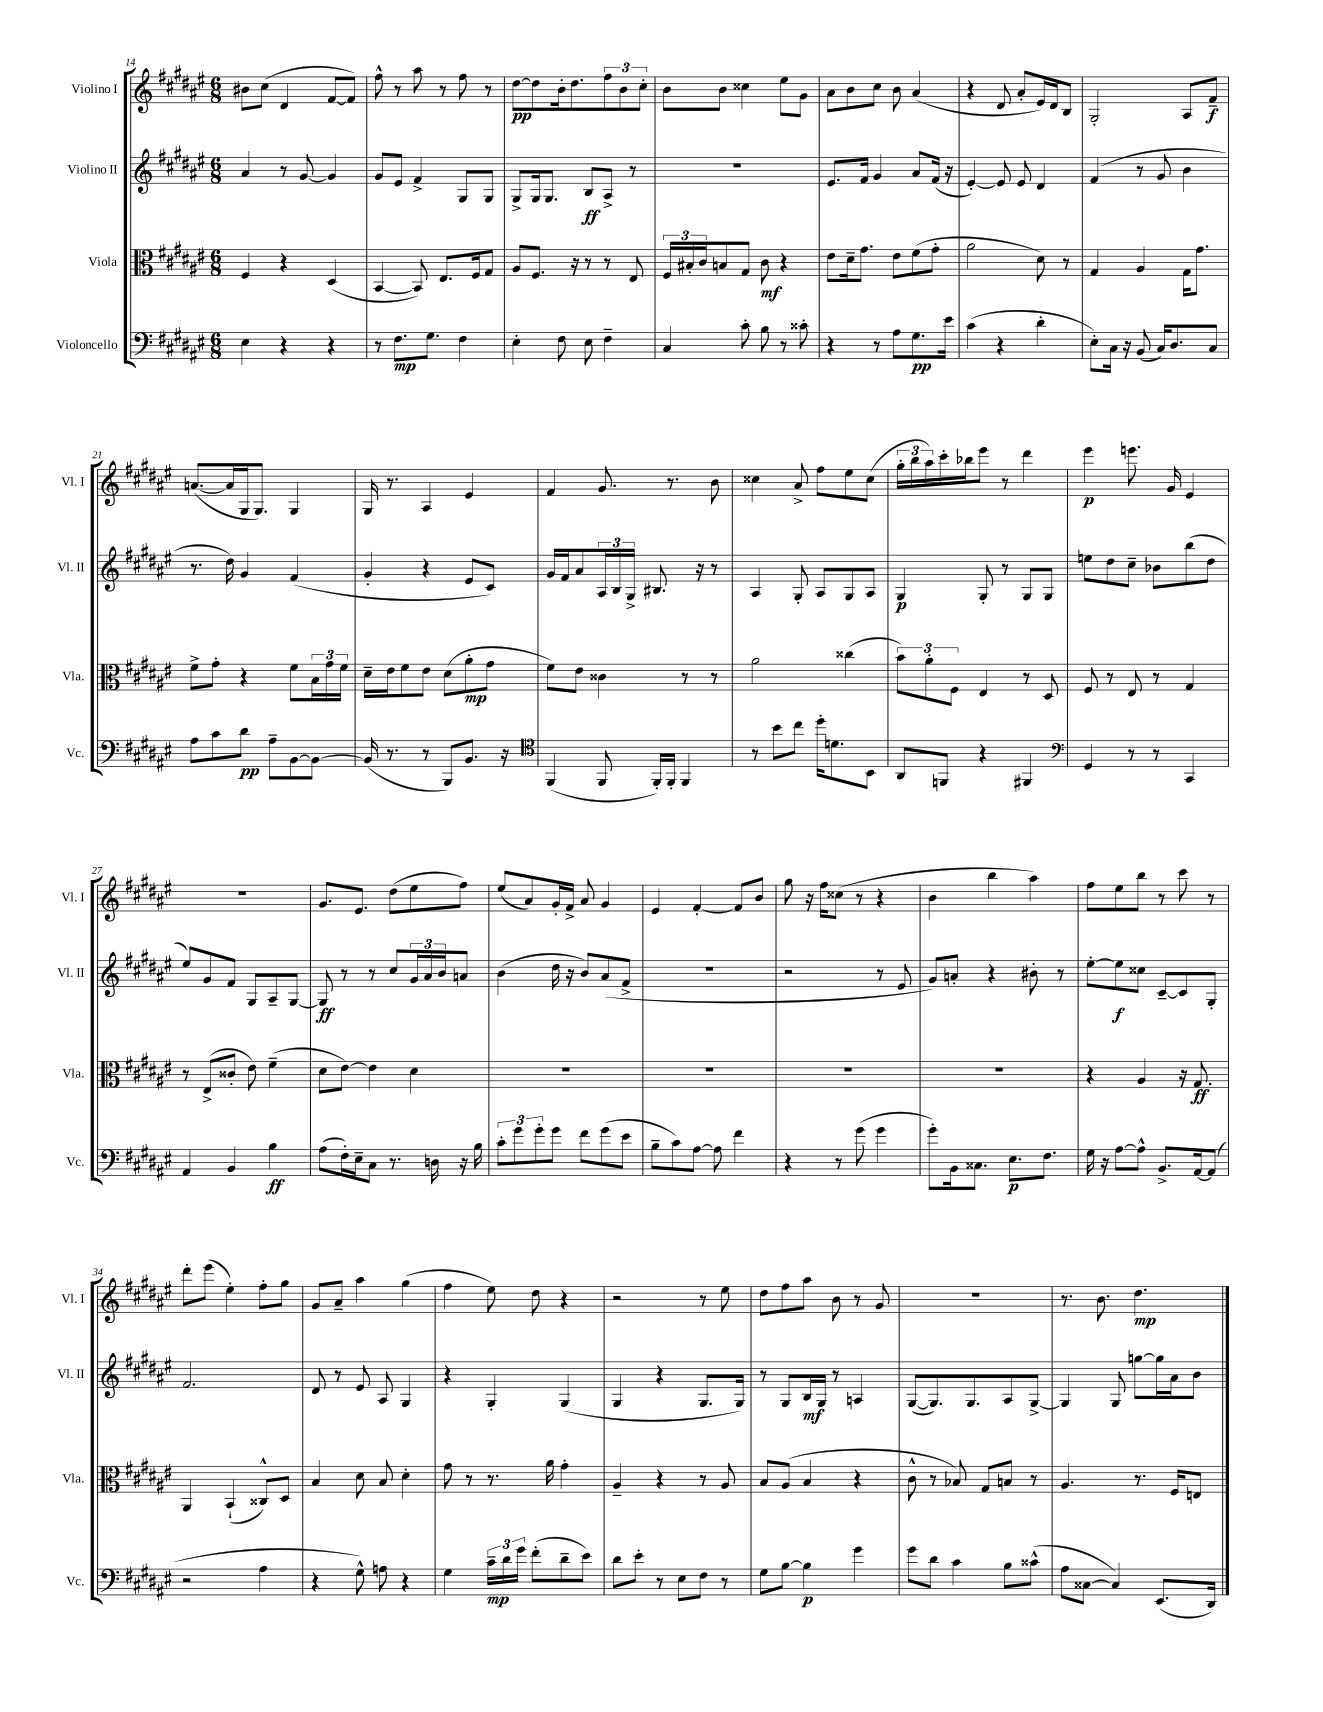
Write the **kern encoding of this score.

**kern	**kern	**kern	**kern
*staff4	*staff3	*staff2	*staff1
*clefF4	*clefC3	*clefG2	*clefG2
*k[f#c#g#d#a#e#]	*k[f#c#g#d#a#e#]	*k[f#c#g#d#a#e#]	*k[f#c#g#d#a#e#]
*M6/8	*M6/8	*M6/8	*M6/8
4E#\	4F#/	4a#/	8b#\L
.	.	.	(8cc#\J
4r	4r	8r	4d#/
.	.	[8g#/	.
4r	(4D#/	4g#/]	[8f#/L
.	.	.	8f#/]J)
=	=	=	=
8r	[4BB/	8g#/L	8ff#^^\
8.F#\L	.	8e#/J	8r
.	8BB/])	4f#^/	8aa#\
8.G#\J	.	.	.
.	8.E#/L	.	8r
4F#\	.	8G#/L	8ff#\
.	16F#/k	.	.
.	8G#/J	8G#/J	8r
=	=	=	=
4E#'\	8A#/L	8G#^/L	[8dd#\L
.	8.F#/J	16G#/k	8dd#\]
.	.	8.G#/J	.
8F#\	.	.	16b'\k
.	16r	.	8.dd#\
8E#\	8r	8B/L	.
4F#~\	8r	8A#^/J	12ff#\
.	.	.	12b\
.	8E#/	8r	.
.	.	.	12cc#'\J
=	=	=	=
4C#/	24F#/LL	2.r	8b\L
.	24B#'/	.	.
.	24c#/J	.	.
.	8B/	.	8b\J
8c#'\	8G#/J	.	4cc##\
8B\	8c#\	.	.
8r	4r	.	8ee#\L
8c##'\	.	.	8g#\J
=	=	=	=
4r	8e#\L	8.e#/L	8a#\L
.	16d#~\k	.	8b\
.	8.g#\J	16f#/Jk	.
8r	.	4g#/	8cc#\J
8A#\L	8e#\L	.	8b\
8.G#\	(8f#\	8a#/L	(4a#/
.	8g#'\J	(16f#/Jk	.
16e#\Jk	.	16r	.
=	=	=	=
(4c#\	2a#\	[4e#'/)	4r
4r	.	8e#/]	8d#/
.	.	8e#/	8a#'/L
4d#'\	8d#\)	4d#/	16e#/L)
.	.	.	16d#/J
.	8r	.	8B/J
=	=	=	=
8E#'\L)	4G#/	(4f#/	2G#'/
16C#\Jk	.	.	.
16r	.	.	.
(8BB/	4A#/	8r	.
16C#/LK)	.	8g#/	.
8.D#/	.	.	.
.	16G#\LK	4b\	8A#/L
.	8.g#\J	.	.
8C#/J	.	.	8f#~/J
=	=	=	=
8A#\L	8f#^\L	8.r	([8.a/L
8c#\	8g#'\J	.	.
.	.	16dd#\)	16a/]L
8d#\J	4r	4g#/	16G#/J
.	.	.	8.G#/J)
8A#~\L	.	.	.
[8BB\	8f#\L	(4f#/	4G#/
8BB\_J	24B\L	.	.
.	24g#\	.	.
.	24f#\JJ	.	.
=	=	=	=
(16BB/]	16d#~\LL	4g#'/	16G#/
8.r	16e#\J	.	8.r
.	8f#\	.	.
8r	8e#\J	4r	4A#/
8BBB/L)	(8d#\L	.	.
8.BB/J	8a#'\	8e#/L	4e#/
.	8g#\J	8c#/J)	.
16r	.	.	.
=	=	=	=
*clefC4	*	*	*
(4FF#/	8f#\L)	16g#/LL	4f#/
.	.	16f#/J	.
.	8e#\J	8a#/	.
8FF#/	4c##\	24A#/L	8.g#/
.	.	24B/	.
.	.	24G#^/JJ	.
16FF#'/LL)	.	8.B#/	.
16FF#'/JJ	.	.	8.r
4FF#/	8r	.	.
.	.	16r	.
.	8r	8r	8b\
=	=	=	=
8r	2a#\	4A#/	4cc##\
8b\L	.	.	.
8cc#\J	.	8G#'/	8a#^/
16dd#'\LK	.	8A#/L	8ff#\L
8.d\	.	.	.
.	(4cc##\	8G#/	8ee#\
8BB\J	.	8A#/J	(8cc##\J
=	=	=	=
8AA#/L	12b\L)	4G#/	24gg#'\LL
.	.	.	24bb\
.	12a#'\	.	24aa#\)
8FF/J	.	.	16ccc#'\
.	12F#\J	.	.
.	.	.	16bb-\J
4r	4E#/	8G#'/	8eee#\J
.	.	8r	8r
4FF#/	8r	8G#/L	4ddd#\
.	8D#/	8G#/J	.
=	=	=	=
*clefF4	*	*	*
4GG#/	8F#/	8ee\L	4eee#\
.	8r	8dd#\	.
8r	8E#/	8cc#~\J	8.eee\
8r	8r	8b-\L	.
.	.	.	16g#/
4CC#/	4G#/	(8bb\	4e#/
.	.	8dd#\J	.
=	=	=	=
4AA#/	8r	8ee#/L)	2.r
.	(8E#^/L	8g#/	.
4BB/	8c##'/J	8f#/J	.
.	8e#\)	8G#/L	.
4B\	(4f#~\	8A#~/	.
.	.	[8G#/J	.
=	=	=	=
(8A#\L	8d#\L	8G#/]	8.g#/L
16F#'\L)	[8e#\J)	8r	.
16E#~\J	.	.	8.e#/J
8C#\J	4e#\]	8r	.
8.r	.	8cc#/L	(8dd#\L
.	4d#\	24g#/L	8ee#\
.	.	24a#/	.
16D\	.	.	.
.	.	24b/J	.
16r	.	8a/J	8ff#\J)
16B\	.	.	.
=	=	=	=
12c#'\L	2.r	(4b\	(8ee#/L
12g#\	.	.	.
.	.	.	8a#/)
12g#'\	.	.	.
8g#\J	.	16dd#\	16g#'/L
.	.	16r	16f#^/JJ
8f#\L	.	8b/L)	8a#/
(8g#\	.	(8a#/	4g#/
8e#\J	.	8f#^/J	.
=	=	=	=
8B~\L	2.r	2.r	4e#/
8c#\)	.	.	.
[8A#\J	.	.	[4f#'/
8A#\]	.	.	.
4f#\	.	.	8f#/]L
.	.	.	8b/J
=	=	=	=
4r	2.r	2r	8gg#\
.	.	.	16r
.	.	.	16ff#\LK
8r	.	.	(8cc##\J
(8g#\	.	.	8r
4g#\	.	8r	4r
.	.	8e#/	.
=	=	=	=
8g#'\L)	2.r	8g#/L)	4b\
16BB\k	.	8a'/J	.
8.C##\J	.	.	.
.	.	4r	4bb\
8.E#\L	.	.	.
.	.	8b#'\	4aa#\)
8.F#\J	.	.	.
.	.	8r	.
=	=	=	=
16G#\	4r	[8ee#'\L	8ff#\L
16r	.	.	.
[8A#\L	.	8ee#\]	8ee#\
8A#^^\]J	4A#/	8cc##\J	8bb\J
8.BB^/L	.	[8c#~/L	8r
.	16r	8c#/]	8ccc#\
[16AA#/k	8.G#/	.	.
(8AA#/]J	.	8G#'/J	8r
=	=	=	=
2r	4AA#/	2.f#/	8ddd#'\L
.	.	.	(8eee#\J
.	(4BB`/	.	4ee#'\)
4A#\	8C##^^/L)	.	8ff#'\L
.	8D#/J	.	8gg#\J
=	=	=	=
4r	4B/	8d#/	8g#/L
.	.	8r	8a#~/J
8G#^^\)	8d#\	8e#/	4aa#\
8A\	8B/	8A#/	.
4r	4d#'\	4G#/	(4gg#\
=	=	=	=
4G#\	8g#\	4r	4ff#\
.	8r	.	.
24c#~\LL	8.r	4G#'/	8ee#\)
24d#\	.	.	.
24g#\JJ	.	.	.
(8f#'\L	.	.	8dd#\
.	16a#\	.	.
8d#~\	4g#'\	(4G#/	4r
8e#\J)	.	.	.
=	=	=	=
8d#\L	4A#~/	4G#/	2r
8e#'\J	.	.	.
8r	4r	4r	.
8E#\L	.	.	.
8F#\J	8r	8.G#/L	8r
8r	8A#/	.	8ee#\
.	.	16G#/Jk)	.
=	=	=	=
8G#\L	8B/L	8r	8dd#\L
[8B\J	(8A#/J	8G#/L	8ff#\
4B\]	4B/	16B/L	8aa#\J
.	.	16G#/JJ	.
.	.	8r	8b\
4g#\	4r	4A/	8r
.	.	.	8g#/
=	=	=	=
8g#\L	8c#^^\	([8G#/L	2.r
8d#\J	8r	8.G#/])	.
4c#\	8B-/)	.	.
.	.	8.G#/	.
.	8G#/L	.	.
8B\L	8B/J	8A#/	.
(8c##^^\J	8r	[8G#^/J	.
=	=	=	=
8A#\L	4.A#/	4G#/]	8.r
[8C##\J	.	.	.
.	.	.	8.b\
4C##/])	.	8G#/	.
.	8.r	[8gg\L	4.dd#\
(8.EE#/L	.	16gg\]L	.
.	16F#/LK	16a#\J	.
.	8E/J	8b\J	.
16DD#/Jk)	.	.	.
==	==	==	==
*-	*-	*-	*-
